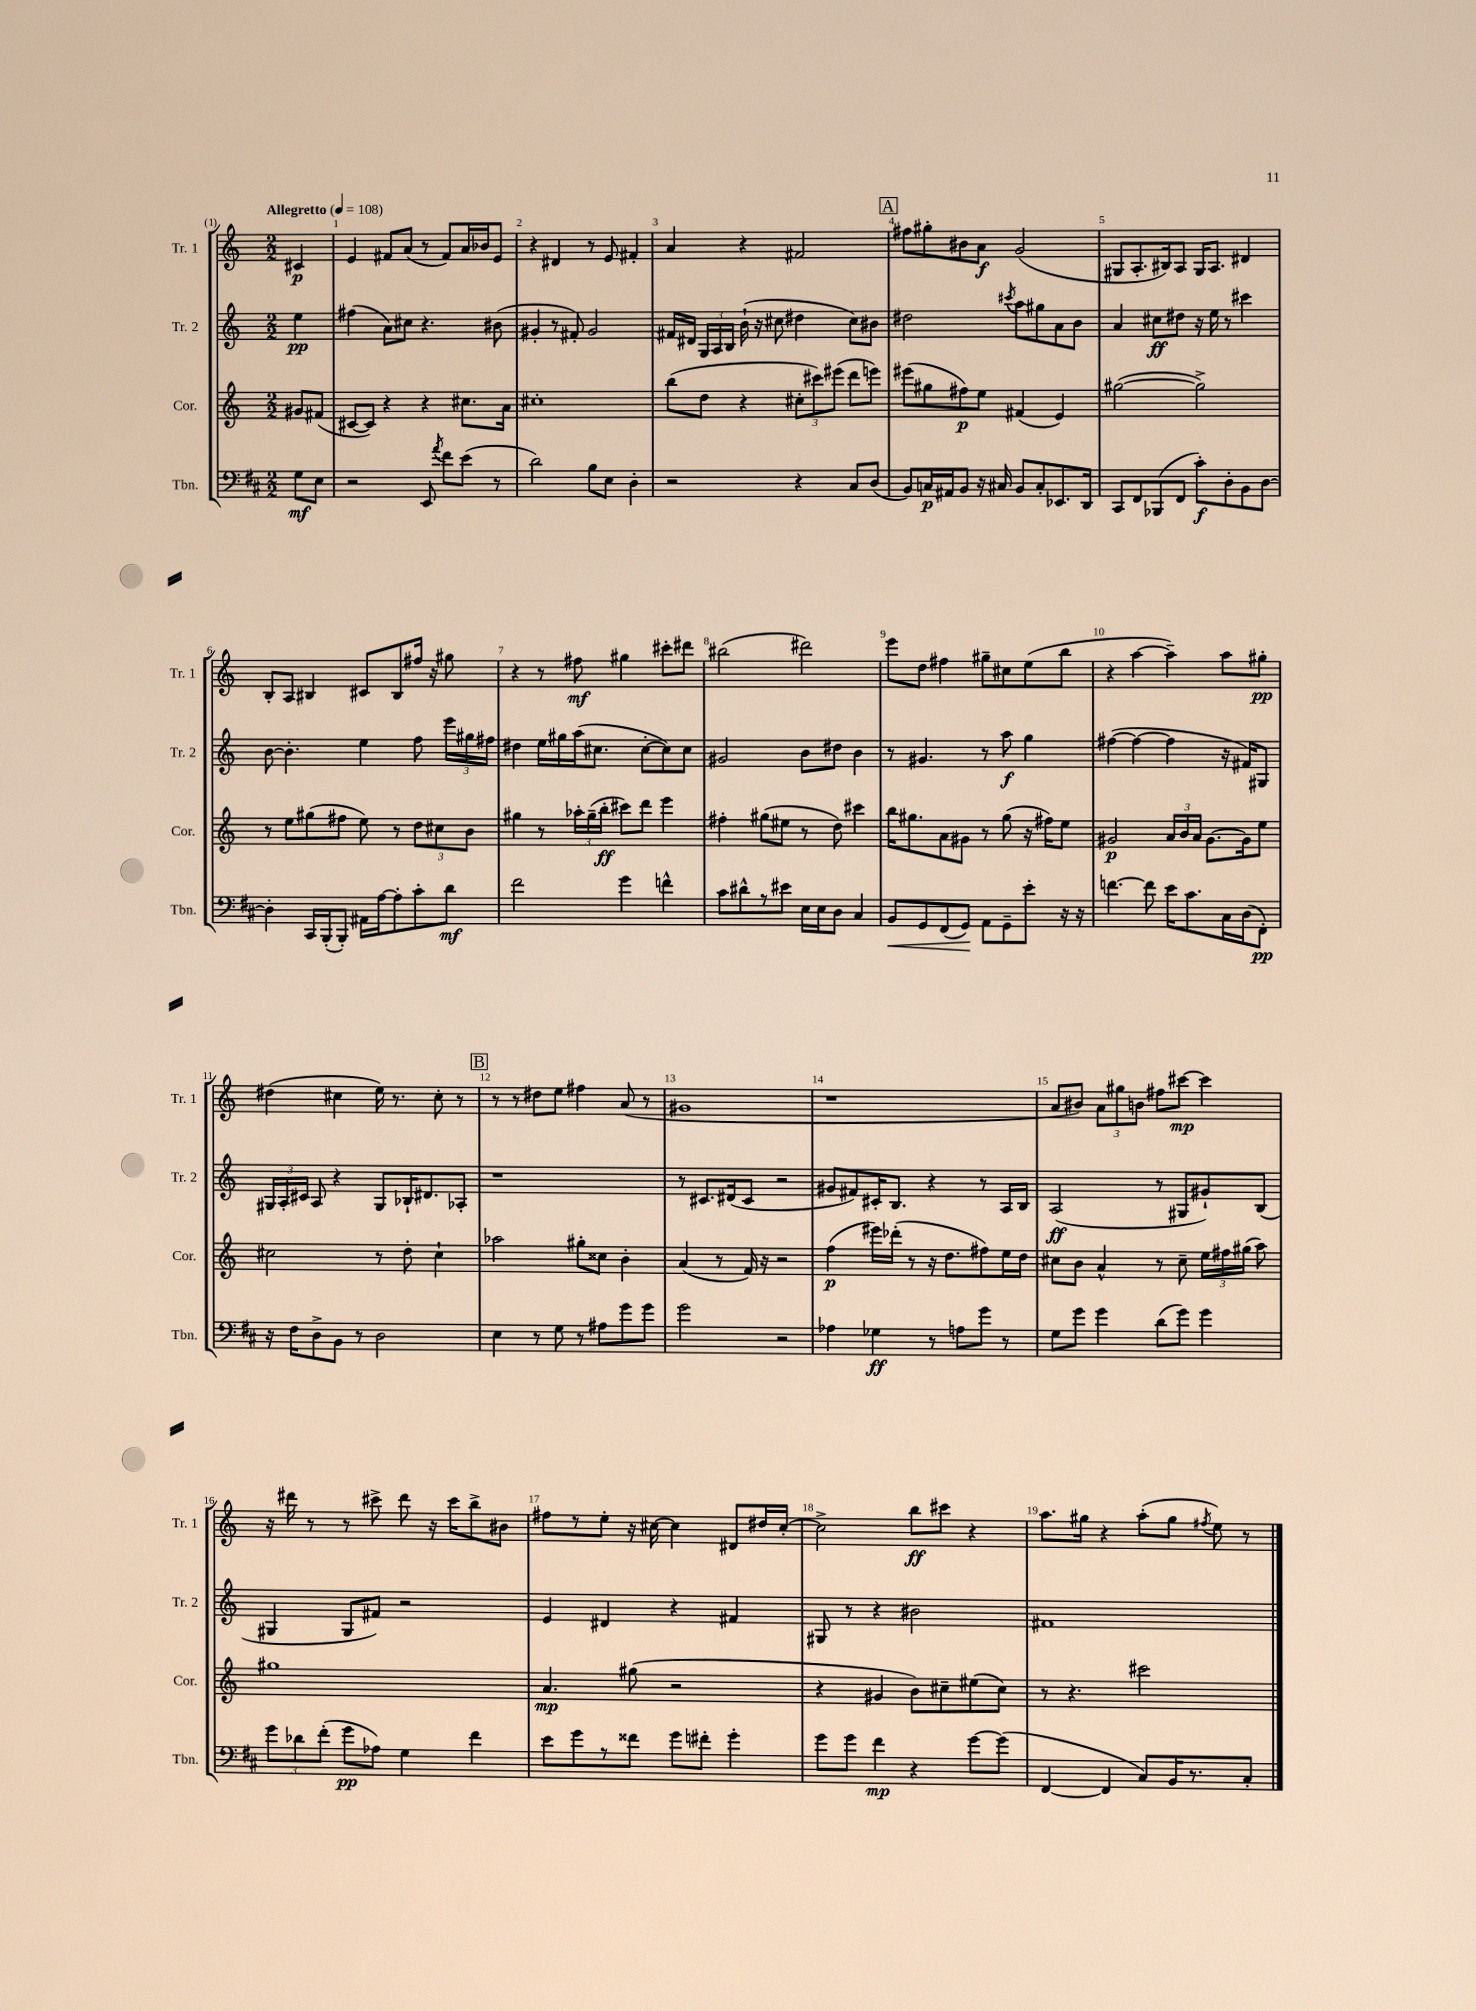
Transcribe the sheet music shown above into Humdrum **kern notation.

**kern	**kern	**kern	**kern
*staff4	*staff3	*staff2	*staff1
*clefF4	*clefG2	*clefG2	*clefG2
*k[f#c#]	*k[]	*k[]	*k[]
*M2/2	*M2/2	*M2/2	*M2/2
*MM108	*MM108	*MM108	*MM108
8G	8g#	4ee	4c#
8E	(8f#	.	.
=	=	=	=
2r	[8c#	(4ff#	4e
.	8c#])	.	.
.	4r	8a)	8f#
.	.	8cc#	(8a
8EE	4r	4.r	8r
8qa	.	.	.
8f#	.	.	8f#)
(8e	8.cc#	.	16a
.	.	.	16b-
8r	.	(8b#	8e
.	16a	.	.
=	=	=	=
2d)	1cc#'	4g#'	4r
.	.	8r	4d#
.	.	8f#')	.
8B	.	2g#	8r
8E	.	.	8e
4D'	.	.	4f#'
=	=	=	=
2r	(8bb	16f#	4a
.	.	16d#	.
.	8dd	24G	.
.	.	24A	.
.	.	24B	.
.	4r	(16b`	4r
.	.	16r	.
.	.	8cc#	.
4r	12cc#'	4dd#	2f#
.	12ccc#)	.	.
.	(12eee#	.	.
8C#	8ddd	8cc#)	.
(8D	8eee)	8b#	.
=	=	=	=
8BB)	(8eee#	2dd#	8ff#
16C	8gg#	.	8gg#'
16AA#	.	.	.
8BB	8ff#)	.	8b#
16r	8ee	.	8a
16C#	.	.	.
.	.	8qccc#	.
8BB	(4f#	8aa	(2g
8C#'	.	8gg#	.
8.EE-	4e)	8a	.
.	.	8b	.
16DD	.	.	.
=	=	=	=
8CC#	([2gg#	4a	8G#
8FF#	.	.	8.A'
(8BBB-	.	8cc#	.
.	.	.	16B#)
8FF#	.	8dd#	8A
8c#')	2gg#^])	16r	16G#
.	.	16ee	8.A
8D'	.	8r	.
8BB	.	4ccc#	4d#
[8D	.	.	.
=	=	=	=
4D']	8r	[8b	8B'
.	8ee	4.b']	8A
16CC#	(8gg#	.	4B#
(16BBB'	.	.	.
8BBB')	8ff#	.	.
16AA#	8ee)	4ee	8c#
[16A	.	.	.
8A']	8r	.	8B#
8c#'	12dd	8ff	16ff#
.	.	.	16r
.	12cc#	.	.
8d	.	24eee	8gg#
.	12b	24gg#	.
.	.	24ff#	.
=	=	=	=
2f#	4gg#	4dd#	4r
.	8r	16ee	8r
.	.	16gg#	.
.	24aa-'	(16aa	8ff#
.	(24gg#~	.	.
.	.	8.cc#	.
.	24bb'	.	.
4g	8ccc#)	.	4gg#
.	8ddd	[8cc#'	.
4f^^	4eee	8cc#])	8ccc#'
.	.	8cc#	8ddd#
=	=	=	=
8c#	4ff#'	2g#	(2bb#
8d#^^	.	.	.
8r	(8gg#	.	.
8e#	8ee#	.	.
16E	8r	8b	2ddd#)
16E	.	.	.
8D	8dd)	8dd#	.
4C#	4ccc#	4b	.
=	=	=	=
8BB	16bb	8r	8eee
.	8.gg#	.	.
8GG	.	4.g#	8dd
(8FF#	8a	.	4ff#
8GG)	8g#	.	.
8AA	8r	8r	8gg#~
8GG~	(8gg#	8aa	8cc#
8e'	16r	4gg	(8ee
.	16ff#)	.	.
16r	8ee	.	8bb
16r	.	.	.
=	=	=	=
[4.f	2g#	([4ff#	4r
.	.	4ff#_	[4aa
8f]	.	.	.
16e	24a	4ff#]	4aa~])
.	24b	.	.
8.c#	.	.	.
.	24a	.	.
.	[8.g#	.	.
16C#	.	16r	8aa
(16D	16g#]	16f#)	.
8FF#')	8ee	8G#	8gg#'
=	=	=	=
16r	2cc#	24G#	(4dd#
.	.	24A'	.
16F#	.	.	.
.	.	24c#	.
8D^	.	8A	.
8BB	.	4r	4cc#
8r	.	.	.
2D	8r	8G#	16ee)
.	.	.	8.r
.	8dd'	16B-`	.
.	.	8.d#	.
.	4cc#`	.	8cc#'
.	.	8A-'	8r
=	=	=	=
4E	2aa-	1r	8r
.	.	.	8r
8r	.	.	8dd#
8G	.	.	8ee
8r	8gg#'	.	4ff#
8A#	8cc##	.	.
8g	4b'	.	(8a
8g	.	.	8r
=	=	=	=
2g	(4a	8r	1g#
.	.	8.c#	.
.	8r	.	.
.	.	(16d#	.
.	16f)	8c#	.
.	16r	.	.
2r	2r	2r	.
=	=	=	=
4A-	(4ff	8g#	1r
.	.	8f#)	.
4G-	16eee#)	16c#'	.
.	(16ddd-'	8.B	.
.	8r	.	.
8r	16r	4r	.
.	8.dd	.	.
8A	.	.	.
8g	8ff#)	8r	.
8r	16ee	16A	.
.	16dd	16B	.
=	=	=	=
8G	8cc#	(2A	8a
8g	8b	.	8b#)
4g	4a^^	.	12a
.	.	.	12gg#
.	.	.	12b
(8d	8r	8r	8ff#
8g)	8cc#~	8G#	[8ccc#
4g	24ee	8g#`)	4ccc#]
.	24ff#	.	.
.	(24gg#	.	.
.	8aa)	(8B	.
=	=	=	=
12g	1gg#	4G#	16r
.	.	.	16ddd#
12d-	.	.	.
.	.	.	8r
(12f#'	.	.	.
8g	.	8G#	8r
8A-)	.	8f#)	8ccc#^
4G	.	2r	8ddd#
.	.	.	16r
.	.	.	16ccc#
4f#	.	.	8bb^
.	.	.	8b#
=	=	=	=
8e	4.a	4e	8ff#
8g	.	.	8r
8r	.	4d#	8ee'
8f##	(8gg#	.	16r
.	.	.	[16cc#
8g	2r	4r	4cc#]
8f#'	.	.	.
4g'	.	4f#	8d#
.	.	.	16dd#
.	.	.	[16cc#'
=	=	=	=
8g	4r	8G#	2cc#^]
8g	.	8r	.
4f#	4g#	4r	.
4r	8b)	2b#	8bb
.	8cc#~	.	8ccc#
[8g	(8ee#	.	4r
(8g]	8cc#)	.	.
=	=	=	=
[4FF#	8r	1f#	8.aa
.	4.r	.	.
.	.	.	16gg#
4FF#]	.	.	4r
8C#)	2ccc#	.	(8aa'
16BB	.	.	8gg#
8.r	.	.	.
.	.	.	8qff#
.	.	.	8ee)
8C#'	.	.	8r
==	==	==	==
*-	*-	*-	*-
